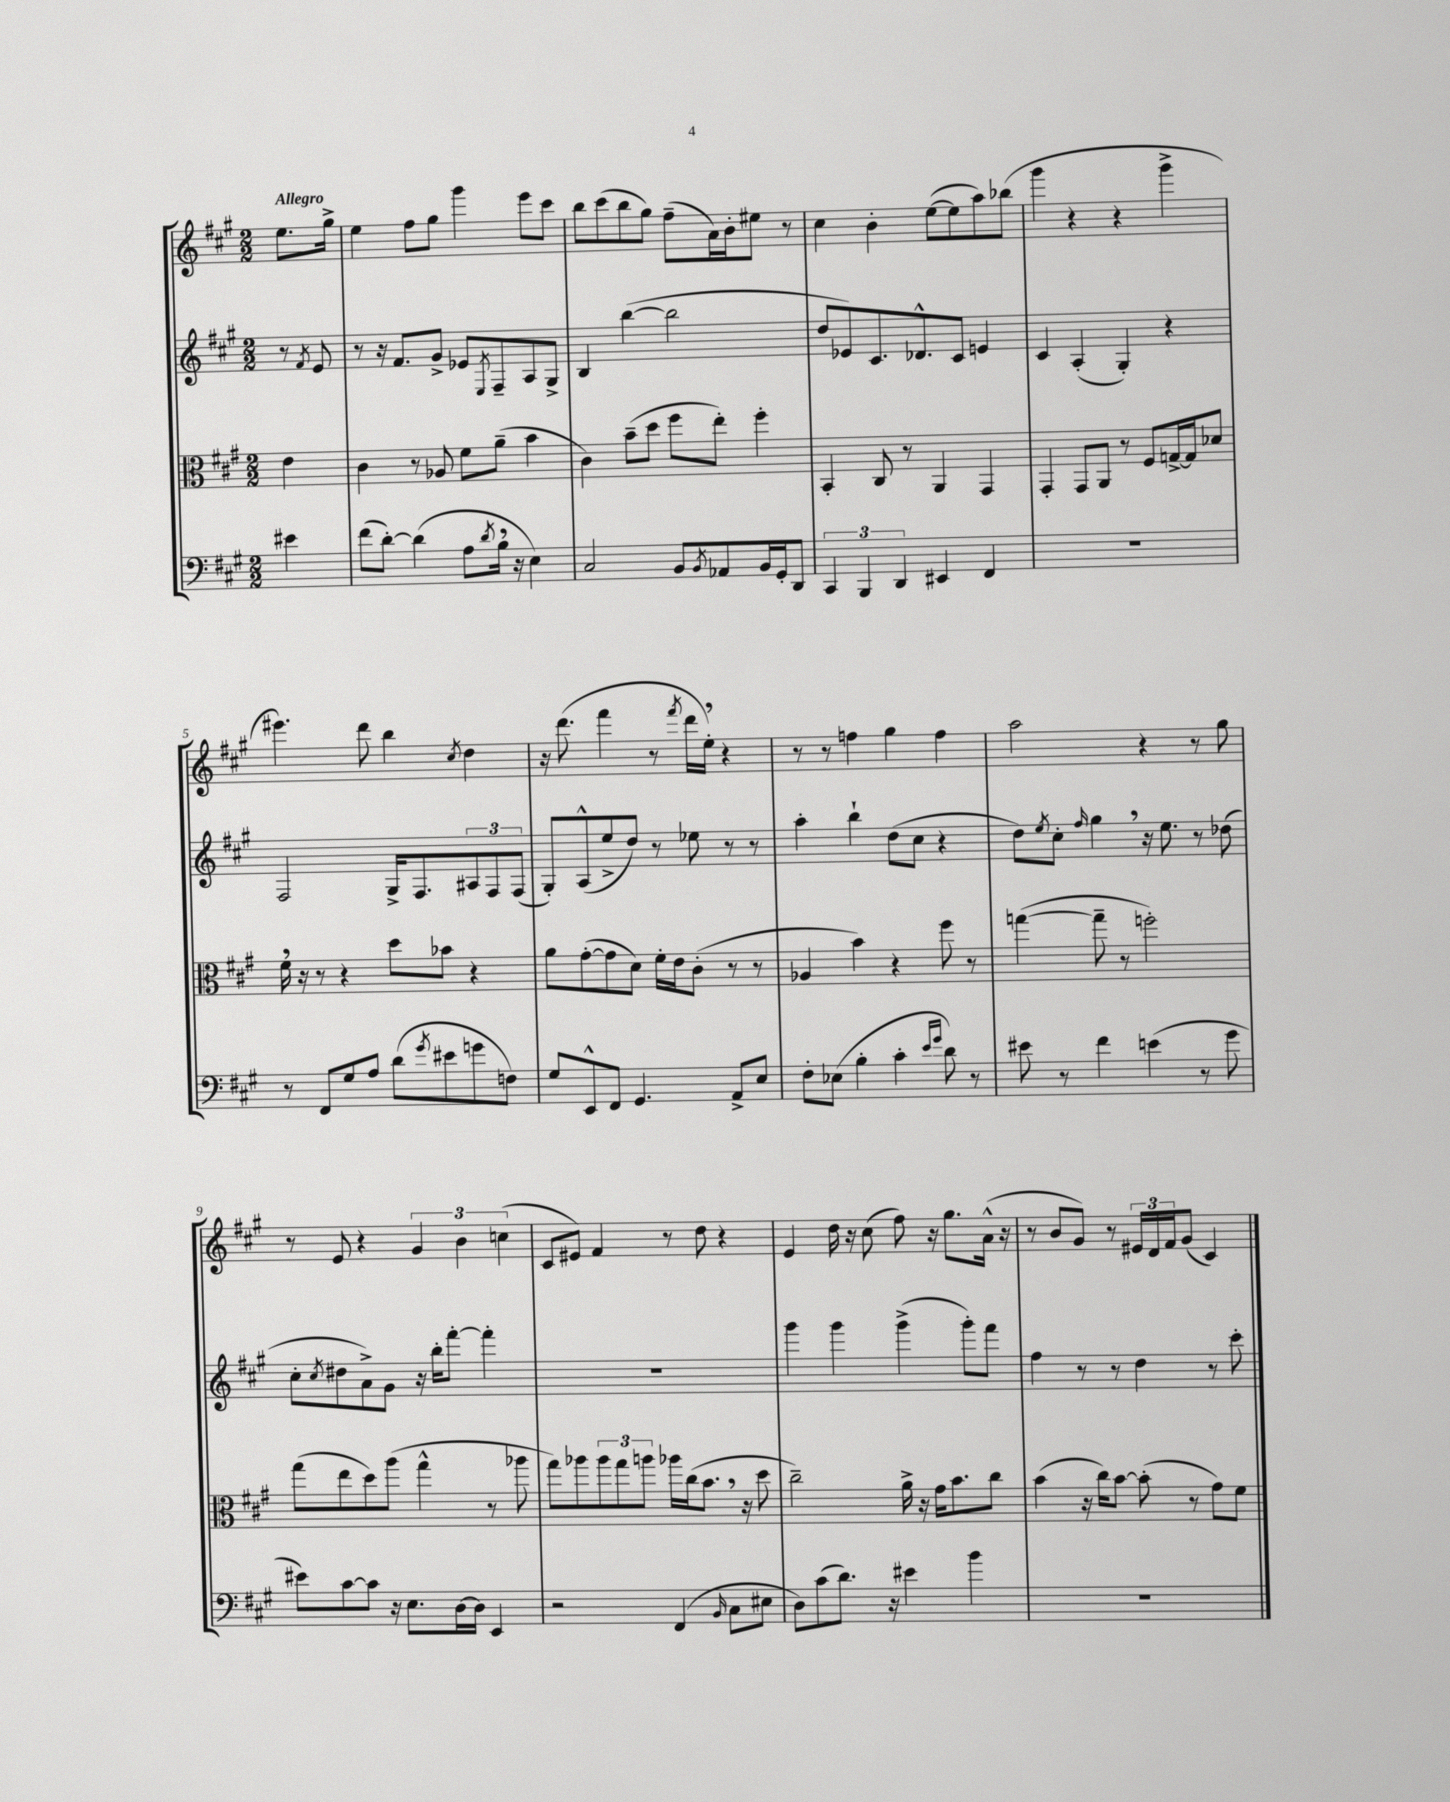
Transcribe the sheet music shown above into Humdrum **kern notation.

**kern	**kern	**kern	**kern
*staff4	*staff3	*staff2	*staff1
*clefF4	*clefC3	*clefG2	*clefG2
*k[f#c#g#]	*k[f#c#g#]	*k[f#c#g#]	*k[f#c#g#]
*M2/2	*M2/2	*M2/2	*M2/2
4e#	4e	8r	8.ee
.	.	8qf#	.
.	.	8e	.
.	.	.	16gg#^
=	=	=	=
(8f#	4c#	8r	4ee
[8d')	.	16r	.
.	.	8.f#	.
(4d]	8r	.	8ff#
.	8A-	8g#^	8gg#
8A	8f#	8e-	4ggg#
8qd	.	8qE	.
16B	(8a~	8F#~	.
16r	.	.	.
4E)	4b	8A	8eee
.	.	8G#^	8ccc#
=	=	=	=
2C#	4c#)	4B	8bb
.	.	.	(8ccc#
.	(8b~	([4bb	8bb
.	8dd	.	8gg#)
8BB	8ff#	2bb]	(8ff#~
8qBB	.	.	.
8AA-	8ee')	.	16a)
.	.	.	16b'
16BB	4ff#'	.	8ee#
16GG#'	.	.	.
8DD	.	.	8r
=	=	=	=
6CC#	4BB'	8dd	4cc#
.	.	8e-)	.
6BBB	.	.	.
.	8C#	8.c#	4b'
6DD	.	.	.
.	8r	.	.
.	.	8.d-^^	.
4EE#	4AA	.	([8ee
.	.	8c#	8ee]
4FF#	4GG#	4e	8aa)
.	.	.	(8bb-
=	=	=	=
1r	4GG#'	4c#	4ggg#
.	8GG#	(4A'	4r
.	8AA	.	.
.	8r	4G#')	4r
.	8F#	.	.
.	[16G^	4r	4ggg#^
.	16G]	.	.
.	8d-	.	.
=	=	=	=
8r	16f#	2F#	4.eee#)
.	16r	.	.
8FF#	8r	.	.
8G#	4r	.	.
8A	.	.	8ddd
(8d	8dd	16G#^	4bb
.	.	8.F#	.
8qg#	.	.	.
8e#	8b-	.	.
.	.	.	8qcc#
8g	4r	12A#	4dd
.	.	12F#	.
8F)	.	.	.
.	.	(12F#	.
=	=	=	=
8G#	8a	8G#')	16r
.	.	.	(8.ddd
8EE^^	([8g#'	(8A^^	.
8FF#	8g#]	8ee^	4fff#
4.GG#	8d)	8dd)	.
.	16f#'	8r	8r
.	16e	.	.
.	.	.	8qfff#
.	(8c#'	8ee-	16ddd
.	.	.	16ee')
8AA^	8r	8r	4r
8E	8r	8r	.
=	=	=	=
8F#'	4A-	4aa'	8r
(8E-	.	.	8r
4B'	4b)	4bb`	4ff
4c#'	4r	(8dd	4gg#
.	.	8cc#	.
16qqe	.	.	.
16qqg#	.	.	.
8d)	8ff#	4r	4ff
8r	8r	.	.
=	=	=	=
8e#	([4gg	8dd)	2aa
.	.	8qee	.
8r	.	8cc#'	.
.	.	16qqff#	.
4f#	8gg~]	4gg#	.
.	8r	.	.
(4e	2ff')	16r	4r
.	.	8.ee	.
8r	.	8r	8r
8g#	.	(8dd-	8gg#
=	=	=	=
8e#)	(8gg#	8cc#'	8r
.	.	8qcc#	.
[8c#	8ee	8dd#	8e
8c#]	8dd)	8a^)	4r
16r	(8aa	8g#	.
8.E	.	.	.
.	4gg#^^	16r	6g#
.	.	16bb'	.
[16D	.	[8fff#'	.
.	.	.	6b
16D]	.	.	.
4EE	8r	4fff#']	.
.	.	.	(6cc
.	8aa-	.	.
=	=	=	=
2r	8gg#)	1r	8c#
.	8aa-	.	8e#)
.	12aa-	.	4f#
.	12gg#	.	.
.	12aa	.	.
(4FF#	16aa-	.	8r
.	(16cc#	.	.
.	8.b	.	8dd
16qqBB	.	.	.
8C#	.	.	4r
.	16r	.	.
8E#	8dd	.	.
=	=	=	=
8D)	2cc#~)	4ggg#	4e
(8c#	.	.	.
8.d)	.	4ggg#	16dd
.	.	.	16r
.	.	.	(8cc#
16r	.	.	.
4e#	16a^	(4ggg#^	8ff#)
.	16r	.	.
.	16g#	.	16r
.	8.b	.	8.gg#
4b	.	8ggg#')	.
.	8cc#	8fff#	(16a^^
.	.	.	16r
=	=	=	=
1r	(4b	4ff#	8r
.	.	.	8b
.	16r	8r	8g#)
.	16cc#)	.	.
.	[8b	8r	8r
.	(8b']	4dd	24e#
.	.	.	24d
.	.	.	24f#
.	8r	.	(8g#
.	8g#)	8r	4c#)
.	8f#	8ccc#'	.
==	==	==	==
*-	*-	*-	*-
